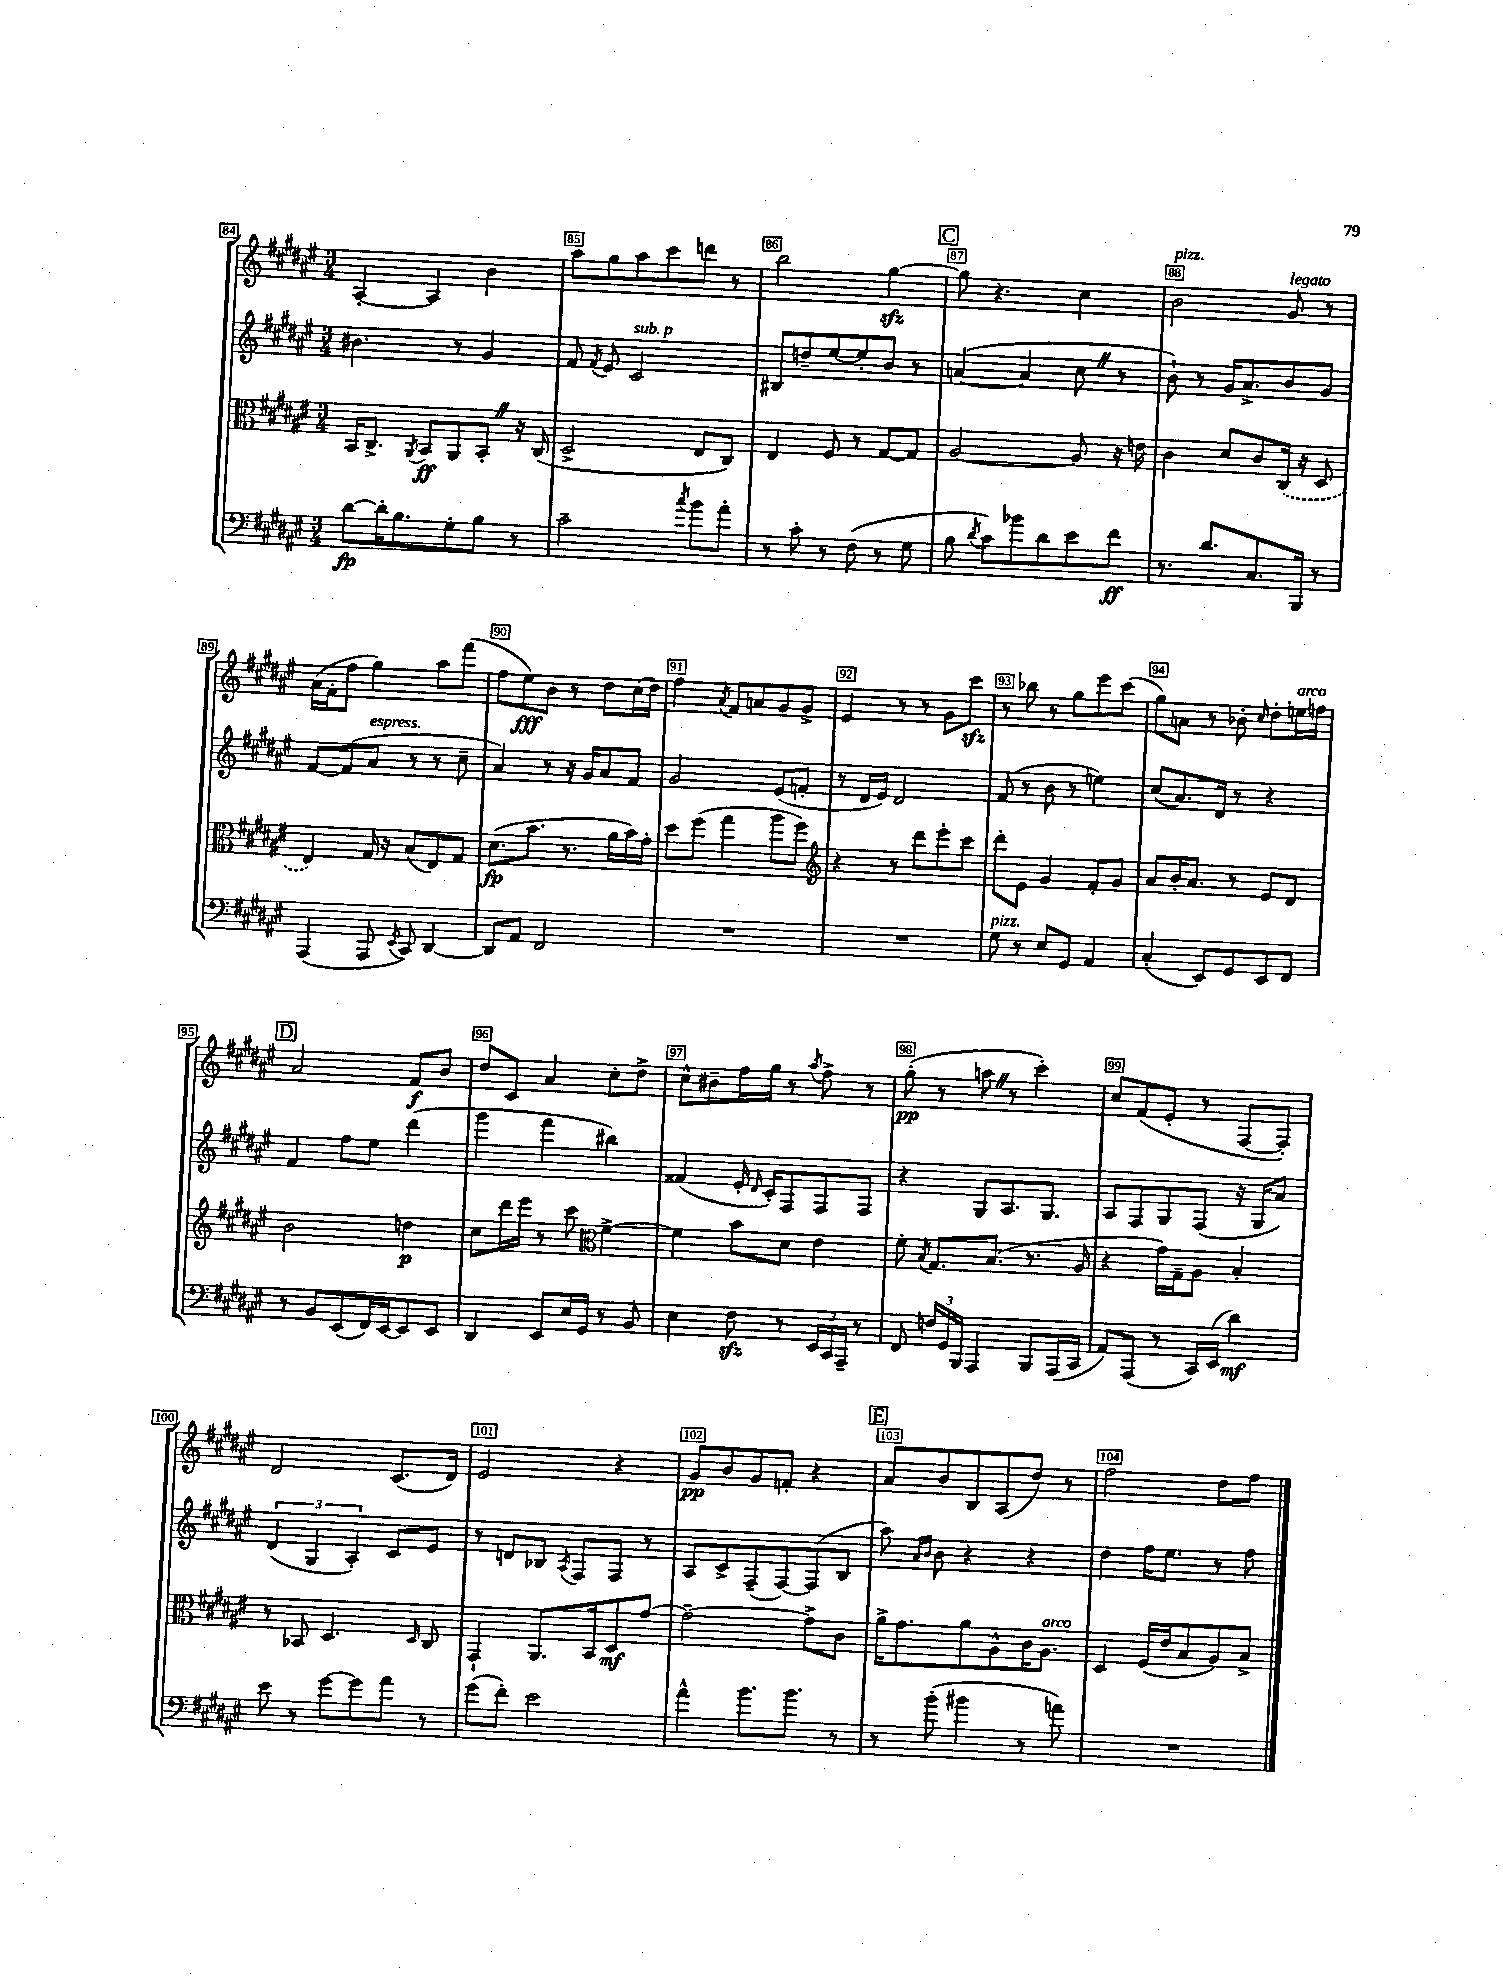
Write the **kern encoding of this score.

**kern	**dynam	**kern	**dynam	**kern	**kern	**dynam
*part4	*part4	*part3	*part3	*part2	*part1	*part1
*staff4	*staff4	*staff3	*staff3	*staff2	*staff1	*staff1
*clefF4	*	*clefC3	*	*clefG2	*clefG2	*
*k[f#c#g#d#a#e#]	*	*k[f#c#g#d#a#e#]	*	*k[f#c#g#d#a#e#]	*k[f#c#g#d#a#e#]	*
*M3/4	*	*M3/4	*	*M3/4	*M3/4	*
=84	=84	=84	=84	=84	=84	=84
[8d#\L	fp	16BB/KL	.	4.b#X\	[4A#'/	.
.	.	8.C#^/J	.	.	.	.
16d#'\K]	.	.	.	.	.	.
8.B\	.	.	.	.	.	.
.	.	8qAA#/	.	.	.	.
.	.	8BB/L	ff	.	4A#/]	.
8G#'\	.	8AA#/	.	8r	.	.
8B\J	.	8BB'Z/J	.	4g#/	4b\	.
8r	.	16r	.	.	.	.
.	.	(16C#/	.	.	.	.
=85	=85	=85	=85	=85	=85	=85
2c#~\	.	2D#^/	.	8f#/	8aa#\L	.
.	.	.	.	8qf#/	.	.
.	.	.	.	8e#/	8gg#\	.
!	!	!	!	!LO:TX:a:i:t=sub. p	!	!
.	.	.	.	2c#/	8aa#\	.
.	.	.	.	.	8ccc#\	.
8qcc#/	.	.	.	.	.	.
8b\L	.	8E#/L	.	.	8dddn\J	.
8a#'\J	.	8C#/J)	.	.	8r	.
=86	=86	=86	=86	=86	=86	=86
8r	.	4E#/	.	8B#X/L	2bb\	.
8c#'\	.	.	.	8ddn~/	.	.
8r	.	8F#/	.	[8ee#/	.	.
(8F#\	.	8r	.	8ee#'/]	.	.
8r	.	[8G#/L	.	8b/J	[4gg#zz\	.
8G#\	.	8G#/J]	.	8r	.	.
!!LO:REH:place=s1:t=C
=87	=87	=87	=87	=87	=87	=87
8B\	.	[2A#/	.	([4an/	8gg#\]	.
8qd#/	.	.	.	.	.	.
8c#\L)	.	.	.	.	4.r	.
8b-X\	.	.	.	4a/]	.	.
8d#\	.	.	.	.	.	.
8e#\	.	8A#/]	.	8cc#Z\	4cc#\	.
8f#\J	ff	16r	.	8r	.	.
.	.	16en\	.	.	.	.
=88	=88	=88	=88	=88	=88	=88
!	!	!	!	!	!LO:TX:a:i:t=pizz.	!
8.r	.	4c#\	.	8b`\)	2b\	.
.	.	.	.	8r	.	.
8.d#/L	.	.	.	.	.	.
.	.	8d#/L	.	16g#/KL	.	.
.	.	.	.	8.a#^/	.	.
8.C#/	.	8c#/	.	.	.	.
!	!	!	!	!	!LO:TX:a:i:t=legato	!
.	.	(16C#/Jk	.	8b/	8g#/	.
16BBB/Jk	.	16r	.	.	.	.
8r	.	8D#/	.	8g#/J	8r	.
!!LO:LB:g=z
=89	=89	=89	=89	=89	=89	=89
(4AAA#/	.	4E#/)	.	[8f#/L	(16a#\LL	.
.	.	.	.	.	16f#'\J	.
.	.	.	.	(8f#/]	8ff#\J	.
!	!	!	!	!LO:TX:a:i:t=espress.	!	!
8AAA#/	.	16G#/	.	8a#/J	4gg#\)	.
.	.	16r	.	.	.	.
8qEE#/	.	.	.	.	.	.
8CC#/)	.	(8B/L	.	8r	.	.
[4DD#/	.	8E#/)	.	8r	8aa#\L	.
.	.	8G#/J	.	8cc#~\	(8fff#\J	.
=90	=90	=90	=90	=90	=90	=90
8DD#/L]	.	(8.d#\L	fp	4a#/)	8ff#\L	.
8AA#/J	.	.	.	.	8ee#\)	fff
.	.	8.b\J	.	.	.	.
2FF#/	.	.	.	8r	8b\J	.
.	.	8.r	.	16r	8r	.
.	.	.	.	16g#/KL	.	.
.	.	.	.	8a#/	8dd#\L	.
.	.	16a#\LL	.	.	.	.
.	.	16b\)	.	8f#/J	(16cc#\L	.
.	.	16g#'\JJ	.	.	16dd#\JJ)	.
=91	=91	=91	=91	=91	=91	=91
2.r	.	8dd#\L	.	2g#/	4ff#\	.
.	.	(8ff#\J	.	.	.	.
.	.	.	.	.	8qa#/	.
.	.	4gg#\	.	.	8f#/L	.
.	.	.	.	.	8an/	.
.	.	8aa#\L	.	(8e#/L	8g#/	.
.	.	8ff#\J)	.	8fn'/J	8g#^/J	.
=92	=92	=92	=92	=92	=92	=92
*	*	*clefG2	*	*	*	*
2.r	.	4r	.	8r	4e#/	.
.	.	.	.	16d#/LL	.	.
.	.	.	.	16e#/JJ)	.	.
.	.	8r	.	2d#/	8r	.
.	.	8ddd#\L	.	.	8r	.
.	.	8eee#'\	.	.	8g#\L	.
.	.	8ccc#\J	.	.	8ccc#zz\J	.
=93	=93	=93	=93	=93	=93	=93
!LO:TX:a:i:t=pizz.	!	!	!	!	!	!
8G#\	.	8ddd#'\L	.	(8f#/	8r	.
8r	.	8e#\J	.	8r	8bb-X\	.
8E#/L	.	4g#/	.	8b\	8r	.
8GG#/J	.	.	.	8r	8gg#\L	.
4AA#/	.	8f#'/L	.	4een\)	8eee#\	.
.	.	8g#/J	.	.	(8ccc#\J	.
=94	=94	=94	=94	=94	=94	=94
(4C#'/	.	8a#/L	.	(8cc#/L	8gg#\L)	.
.	.	16b'/K	.	8.a#/)	8an\J	.
.	.	8.a#/J	.	.	.	.
8EE#/L)	.	.	.	.	8r	.
.	.	.	.	16d#/Jk	.	.
8GG#/	.	8r	.	8r	8b-X'\	.
.	.	.	.	.	16qqcc#/	.
8EE#/	.	8e#/L	.	4r	8dd#'\L	.
!	!	!	!	!	!LO:TX:a:i:t=arco	!
8FF#/J	.	8d#/J	.	.	16een\L	.
.	.	.	.	.	16ffn\JJ	.
!!LO:LB:g=z
!!LO:REH:place=s1:t=D
=95	=95	=95	=95	=95	=95	=95
8r	.	2b\	.	4f#/	2a#/	.
8BB/L	.	.	.	.	.	.
(8EE#/	.	.	.	8ff#\L	.	.
16FF#/L)	.	.	.	8ee#\J	.	.
[16EE#/J	.	.	.	.	.	.
8EE#/]	.	4ddn\	p	(4ddd#\	8f#/L	f
8EE#/J	.	.	.	.	8b/J	.
=96	=96	=96	=96	=96	=96	=96
4DD#/	.	8cc#\L	.	4ggg#\	8dd#/L	.
.	.	16ddd#\L	.	.	8c#/J	.
.	.	16eee#\JJ	.	.	.	.
8EE#/L	.	8r	.	4fff#\	4a#/	.
16E#/L	.	8ccc#\	.	.	.	.
16GG#/JJ	.	.	.	.	.	.
*	*	*clefC3	*	*	*	*
8r	.	[4f#^\	.	4bb#X\)	8cc#'\L	.
8BB/	.	.	.	.	8dd#^\J	.
=97	=97	=97	=97	=97	=97	=97
4E#\	.	4f#\]	.	(4f##X/	8cc#^^\L	.
.	.	.	.	.	8b#X~\	.
8F#zz\	.	8b\L	.	16e#'/	16ff#\L	.
.	.	.	.	16qqd#/	.	.
.	.	.	.	16c#'/KL)	16gg#\JJ	.
8r	.	8d#\J	.	8F#/	8r	.
.	.	.	.	.	8qaa#/	.
24EE#/LL	.	4e#\	.	8F#/	8ff#^\	.
24CC#/	.	.	.	.	.	.
24AAA#~/JJ	.	.	.	.	.	.
8r	.	.	.	8F#/J	8r	.
=98	=98	=98	=98	=98	=98	=98
8FF#/	.	8f#'\	.	4r	(8gg#'\	pp
.	.	8qB/	.	.	.	.
24Fn/LL	.	8.G#/L	.	.	8r	.
24GG#/	.	.	.	.	.	.
24BBB/JJ	.	.	.	.	.	.
4AAA#/	.	.	.	8G#/L	8aanZ\	.
.	.	(8.B/J	.	.	.	.
.	.	.	.	8.A#/	8r	.
8BBB/L	.	8.r	.	.	4ccc#'\)	.
.	.	.	.	8.G#/J	.	.
(16AAA#/L	.	.	.	.	.	.
16CC#/JJ	.	16A#/	.	.	.	.
=99	=99	=99	=99	=99	=99	=99
8AA#/L)	.	4r	.	8A#/L	8cc#/L	.
(8AAA#/J	.	.	.	8F#/	(8f#/	.
8r	.	16g#\LL)	.	8G#/	8e#'/J	.
.	.	16G#~\J	.	.	.	.
16CC#/LL)	.	8A#\J	.	(8F#/J	8r	.
(16EE#/JJ	.	.	.	.	.	.
4d#\)	mf	4B'/	.	16r	[8F#/L	.
.	.	.	.	16G#/KL	.	.
.	.	.	.	8a#/J)	8F#'/J])	.
!!LO:LB:g=z
=100	=100	=100	=100	=100	=100	=100
8e#\	.	8r	.	(6d#/	2d#/	.
8r	.	8BB-X/	.	.	.	.
.	.	.	.	6G#/	.	.
[8g#\L	.	4.D#/	.	.	.	.
.	.	.	.	6A#'/)	.	.
8g#\]	.	.	.	.	.	.
8a#\J	.	.	.	8c#/L	(8.c#/L	.
.	.	16qqD#/	.	.	.	.
8r	.	8C#/	.	8e#/J	.	.
.	.	.	.	.	16d#/Jk)	.
=101	=101	=101	=101	=101	=101	=101
(8g#\L	.	4GG#`/	.	8r	2e#/	.
8f#'\J)	.	.	.	8dn/L	.	.
2e#\	.	8.AA#/L	.	8B-X/J	.	.
.	.	.	.	8qA#/	.	.
.	.	.	.	8F#/L	.	.
.	.	16BB/k	.	.	.	.
.	.	8D#/	mf	8F#/J	4r	.
.	.	[8g#/J	.	8r	.	.
=102	=102	=102	=102	=102	=102	=102
4a#^^\	.	2g#~\_	.	8A#/L	8g#/L	pp
.	.	.	.	8c#^/	8b/	.
8.b\L	.	.	.	(8F#~/	8g#/	.
.	.	.	.	[8F#/)	8fn'/J	.
8.b\J	.	.	.	.	.	.
.	.	8g#^\L]	.	(8F#/]	4r	.
8r	.	8c#\J	.	8B/J	.	.
!!LO:REH:place=s1:t=E
=103	=103	=103	=103	=103	=103	=103
8r	.	16a#^\KL	.	8aa#\)	8a#/L	.
.	.	8.g#\	.	.	.	.
.	.	.	.	16qqa#/LL	.	.
.	.	.	.	16qqb/JJ	.	.
(8b'\	.	.	.	8b\	8b/	.
4b#X\	.	8a#\	.	4r	8B/	.
.	.	8A#^^\	.	.	(8A#/	.
8r	.	16c#\K	.	4r	8dd#/J)	.
!	!	!LO:TX:a:i:t=arco	!	!	!	!
.	.	8.A#\J	.	.	.	.
8an\)	.	.	.	.	8r	.
=104	=104	=104	=104	=104	=104	=104
2.r	.	4D#/	.	4dd#\	2ff#\	.
.	.	(16F#/LL	.	16ff#\KL	.	.
.	.	16e#/J	.	8.ee#\J	.	.
.	.	8B/	.	.	.	.
.	.	8A#/)	.	8r	8dd#\L	.
.	.	8B^/J	.	8ff#\	8ff#\J	.
==	==	==	==	==	==	==
*-	*-	*-	*-	*-	*-	*-
